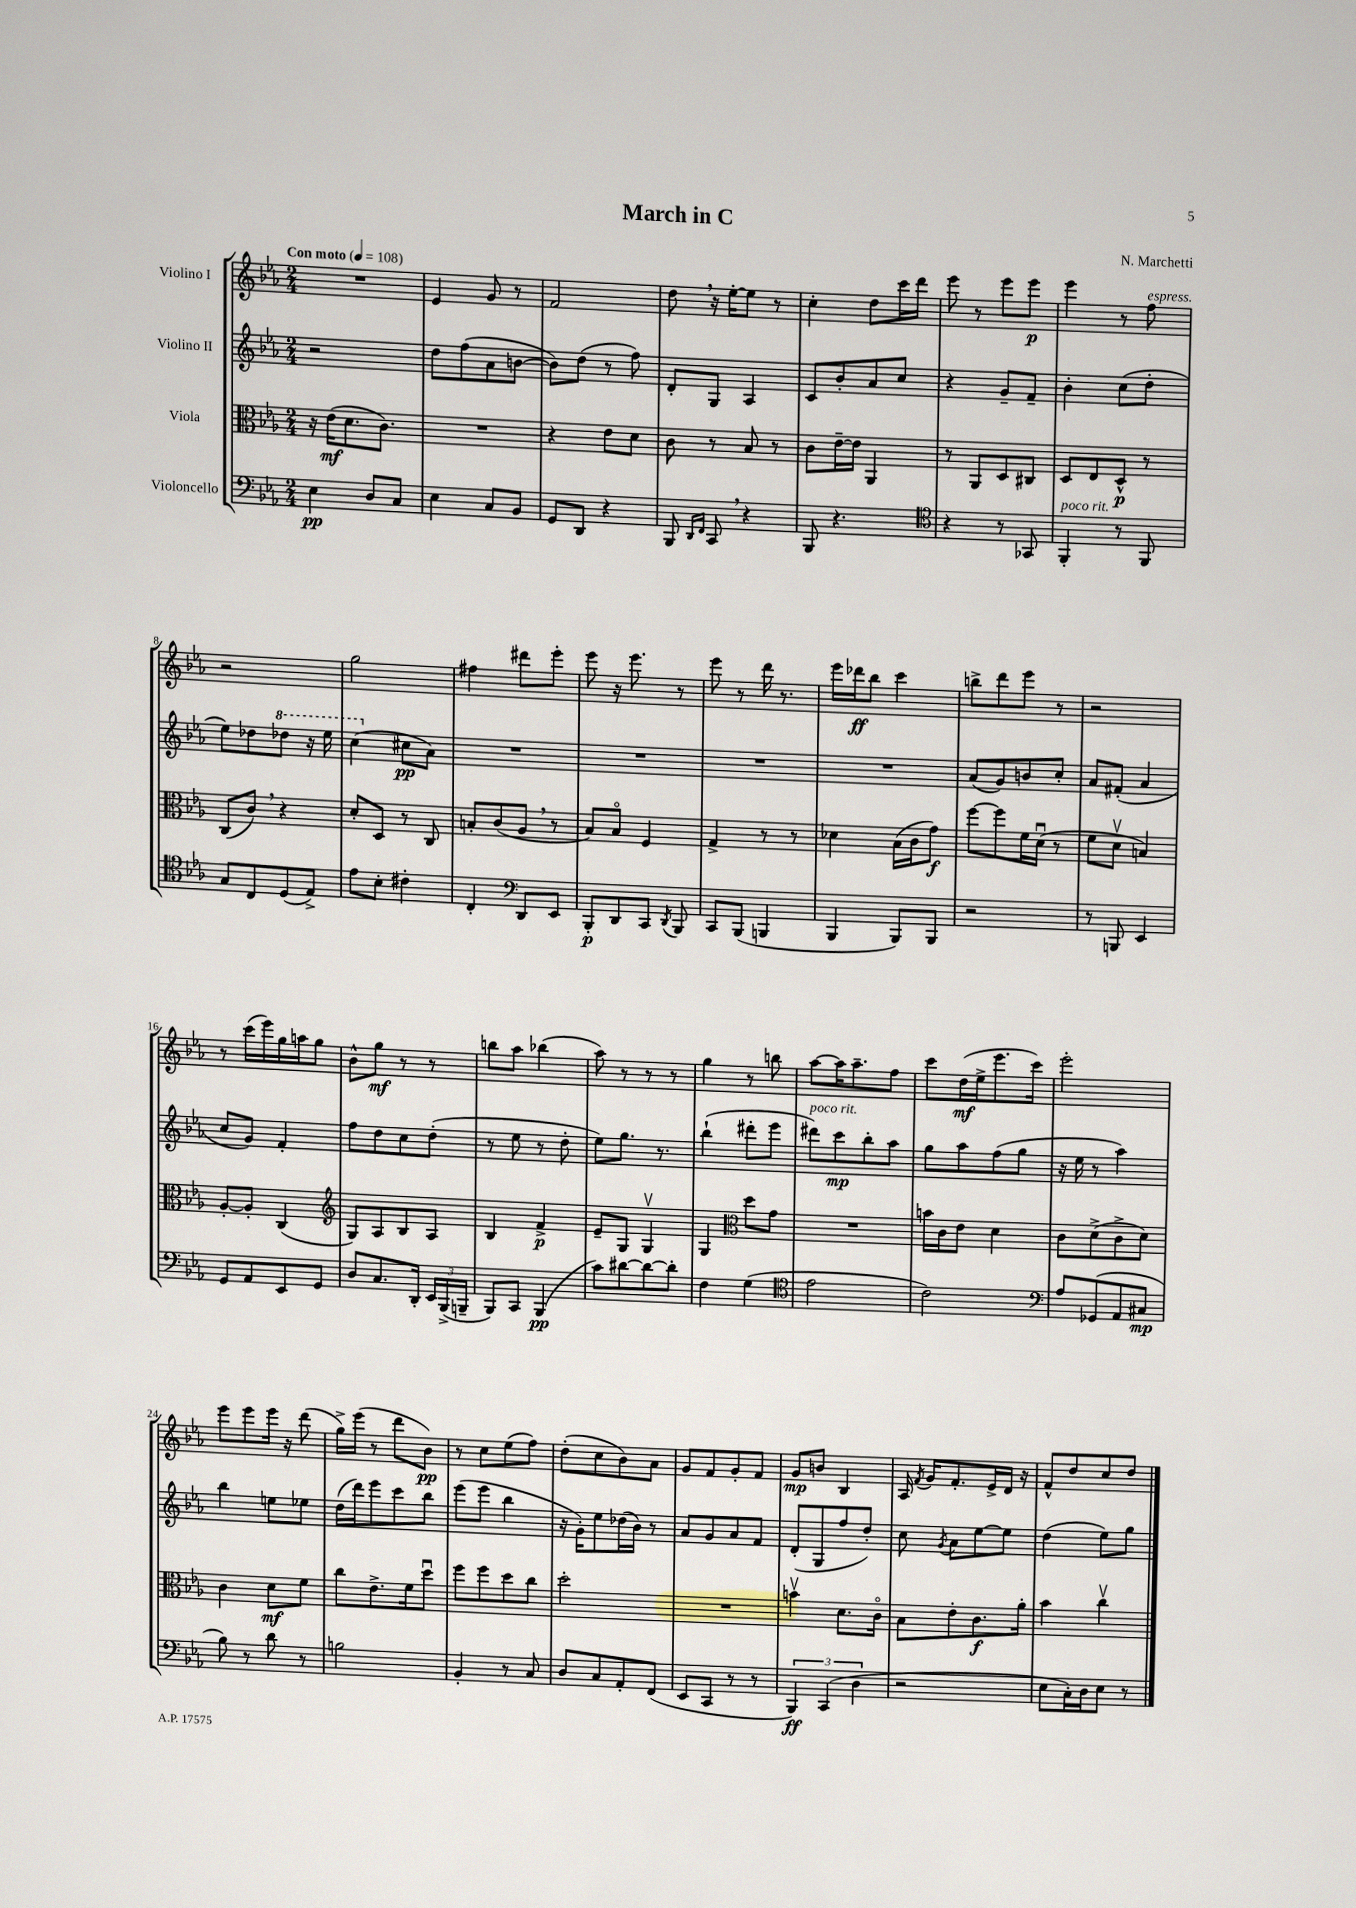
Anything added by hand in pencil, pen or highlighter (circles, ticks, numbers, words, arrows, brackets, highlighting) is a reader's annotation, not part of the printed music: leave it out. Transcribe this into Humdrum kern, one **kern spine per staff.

**kern	**kern	**kern	**kern
*staff4	*staff3	*staff2	*staff1
*clefF4	*clefC3	*clefG2	*clefG2
*k[b-e-a-]	*k[b-e-a-]	*k[b-e-a-]	*k[b-e-a-]
*M2/4	*M2/4	*M2/4	*M2/4
*MM108	*MM108	*MM108	*MM108
4E-	16r	2r	2r
.	(16e-	.	.
.	8.d	.	.
8D	.	.	.
.	8.c)	.	.
8C	.	.	.
=	=	=	=
4E-	2r	8dd	4e-
.	.	(8ff	.
8C	.	8a-	8g
8BB-	.	[8b	8r
=	=	=	=
8GG	4r	8b])	2f
8DD	.	(8dd	.
4r	8e-	8r	.
.	8d	8ff)	.
=	=	=	=
8BBB-	8c	8d'	8dd
16qqDD	.	.	.
16qqFF	.	.	.
8CC	8r	8G	16r
.	.	.	[16ee-'
4r	8B-	4A-	8ee-]
.	8r	.	8r
=	=	=	=
8BBB-	8c	8c	4cc'
4.r	[16e-~	8b-'	.
.	16e-]	.	.
.	4AA-	8a-	8dd
.	.	8cc	16ccc
.	.	.	16ddd
=	=	=	=
*clefC4	*	*	*
4r	8r	4r	8eee-
.	8AA-	.	8r
8r	8D	8g~	8eee-
8GG-	8C#	8f~	8eee-
=	=	=	=
4FF'	8D	4b-'	4eee-
.	8E-	.	.
8r	8D^^	(8cc	8r
8FF	8r	8dd'	8ff
=	=	=	=
8G	(8C	8ee-)	2r
8C	8c)	8dd-	.
(8D	4r	8ddd-	.
8E-^)	.	16r	.
.	.	16eee-	.
=	=	=	=
8e-	8d'	(4ccc	2gg
8B-'	8D	.	.
4c#'	8r	8cc#	.
.	8C	8a-)	.
=	=	=	=
4C'	8B'	2r	4ff#
.	(8c	.	.
*clefF4	*	*	*
8DD	8A-	.	8ddd#
8EE-	8r	.	8eee-'
=	=	=	=
8BBB-'	8B-)	2r	8eee-
8DD	8B-o	.	16r
.	.	.	8.eee-
8CC	4F	.	.
8qDD	.	.	.
8BBB-	.	.	8r
=	=	=	=
8CC	4G^	2r	8eee-
(8BBB-	.	.	8r
4BBB	8r	.	16ddd
.	.	.	8.r
.	8r	.	.
=	=	=	=
4BBB-	4d-	2r	16eee-
.	.	.	16ddd-
.	.	.	8bb-
8BBB-)	(16B-	.	4ccc
.	16c	.	.
8BBB-	8g)	.	.
=	=	=	=
2r	[8ff	(8a-	8bb^
.	8ff]	8g)	8ddd
.	16f	8b	8eee-
.	(16du	.	.
.	8r	8cc'	8r
=	=	=	=
8r	8f	8a-	2r
8BBB	8dv	(8f#'	.
4EE-	4B)	4a-	.
=	=	=	=
8GG	[8A-'	8cc	8r
8AA-	8A-']	8g)	(16ccc
.	.	.	16eee-)
8EE-	(4C	4f'	16gg
.	.	.	16aa
8GG	.	.	8gg
=	=	=	=
*	*clefG2	*	*
8D	8G)	8ff	8b-^^
8.C	8A-	8dd	8gg
.	8B-	8cc	8r
16DD'	.	.	.
24EE-	8A-	(8dd'	8r
(24BBB-^	.	.	.
24BBB~	.	.	.
=	=	=	=
8BBB-)	4B-	8r	8bb
8CC	.	8ee-	8aa-
(4BBB-	4f^	8r	(4bb-
.	.	8dd'	.
=	=	=	=
8c)	8e-~	8ee-)	8aa-)
[8d#	8G	8.gg	8r
8d#_	4Gv	.	8r
.	.	8.r	.
8d#']	.	.	8r
=	=	=	=
4F	4G	(4bb-`	4gg
*	*clefC3	*	*
(4G	8dd	8ddd#'	8r
.	8g	8eee-	8bb
=	=	=	=
*clefC4	*	*	*
2e-	2r	8ddd#)	[8aa-
.	.	8ccc	16aa-]
.	.	.	8.aa-~
.	.	8bb-'	.
.	.	8aa-	8ff
=	=	=	=
2c)	16b	8gg	8ccc
.	16c	.	.
.	8e-	8aa-	(16dd
.	.	.	16ee-^
.	4d	(8ff	8.eee-
.	.	8gg	.
.	.	.	16ccc)
=	=	=	=
*clefF4	*	*	*
8A-	8c	16r	2eee-'
.	.	16ee-	.
(8GG-	(8d^	8r	.
8AA-	8c^	4aa-)	.
8C#	8d)	.	.
=	=	=	=
8B-)	4c	4bb-	8eee-
8r	.	.	8eee-
8d	8d	8ee	16eee-
.	.	.	16r
8r	8f	8ee-	(8ddd
=	=	=	=
2B	8cc	(16dd	16gg^)
.	.	16ddd)	(16eee-
.	8.e-^	8eee-	8r
.	.	8ccc	8ddd
.	16f	.	.
.	8ddu	8bb-	8b-)
=	=	=	=
4BB-'	8ff	(8eee-	8r
.	8ff	8eee-	8cc
8r	8dd	4bb-	(8ee-
8C	8cc	.	8ff)
=	=	=	=
8D	2dd'	16r	(8dd'
.	.	16g')	.
8C	.	8ee-	8cc
8AA-'	.	(16dd-	8b-)
.	.	16b-)	.
(8FF	.	8r	8a-
=	=	=	=
8EE-	2r	8a-	8g
8CC	.	8g	8f
8r	.	8a-	8g'
8r	.	8f	8f
=	=	=	=
6BBB-)	4bv	(8d'	8g
.	.	8G	8b
(6CC	.	.	.
.	8.d	8ff	4B-
6D	.	.	.
.	.	8dd')	.
.	16co	.	.
=	=	=	=
2r	8B-	8cc	16A-
.	.	.	8qf
.	.	.	16g
.	.	8qg	.
.	8e-'	8a-	8.f'
.	8.c	[8ee-	.
.	.	.	16e-^
.	.	8ee-]	16d
.	16a-'	.	16r
=	=	=	=
8E-	4b-	(4dd	8f^^
16C')	.	.	8dd
16D	.	.	.
8E-	4ccv	8ee-)	8cc
8r	.	8gg	8dd
==	==	==	==
*-	*-	*-	*-
